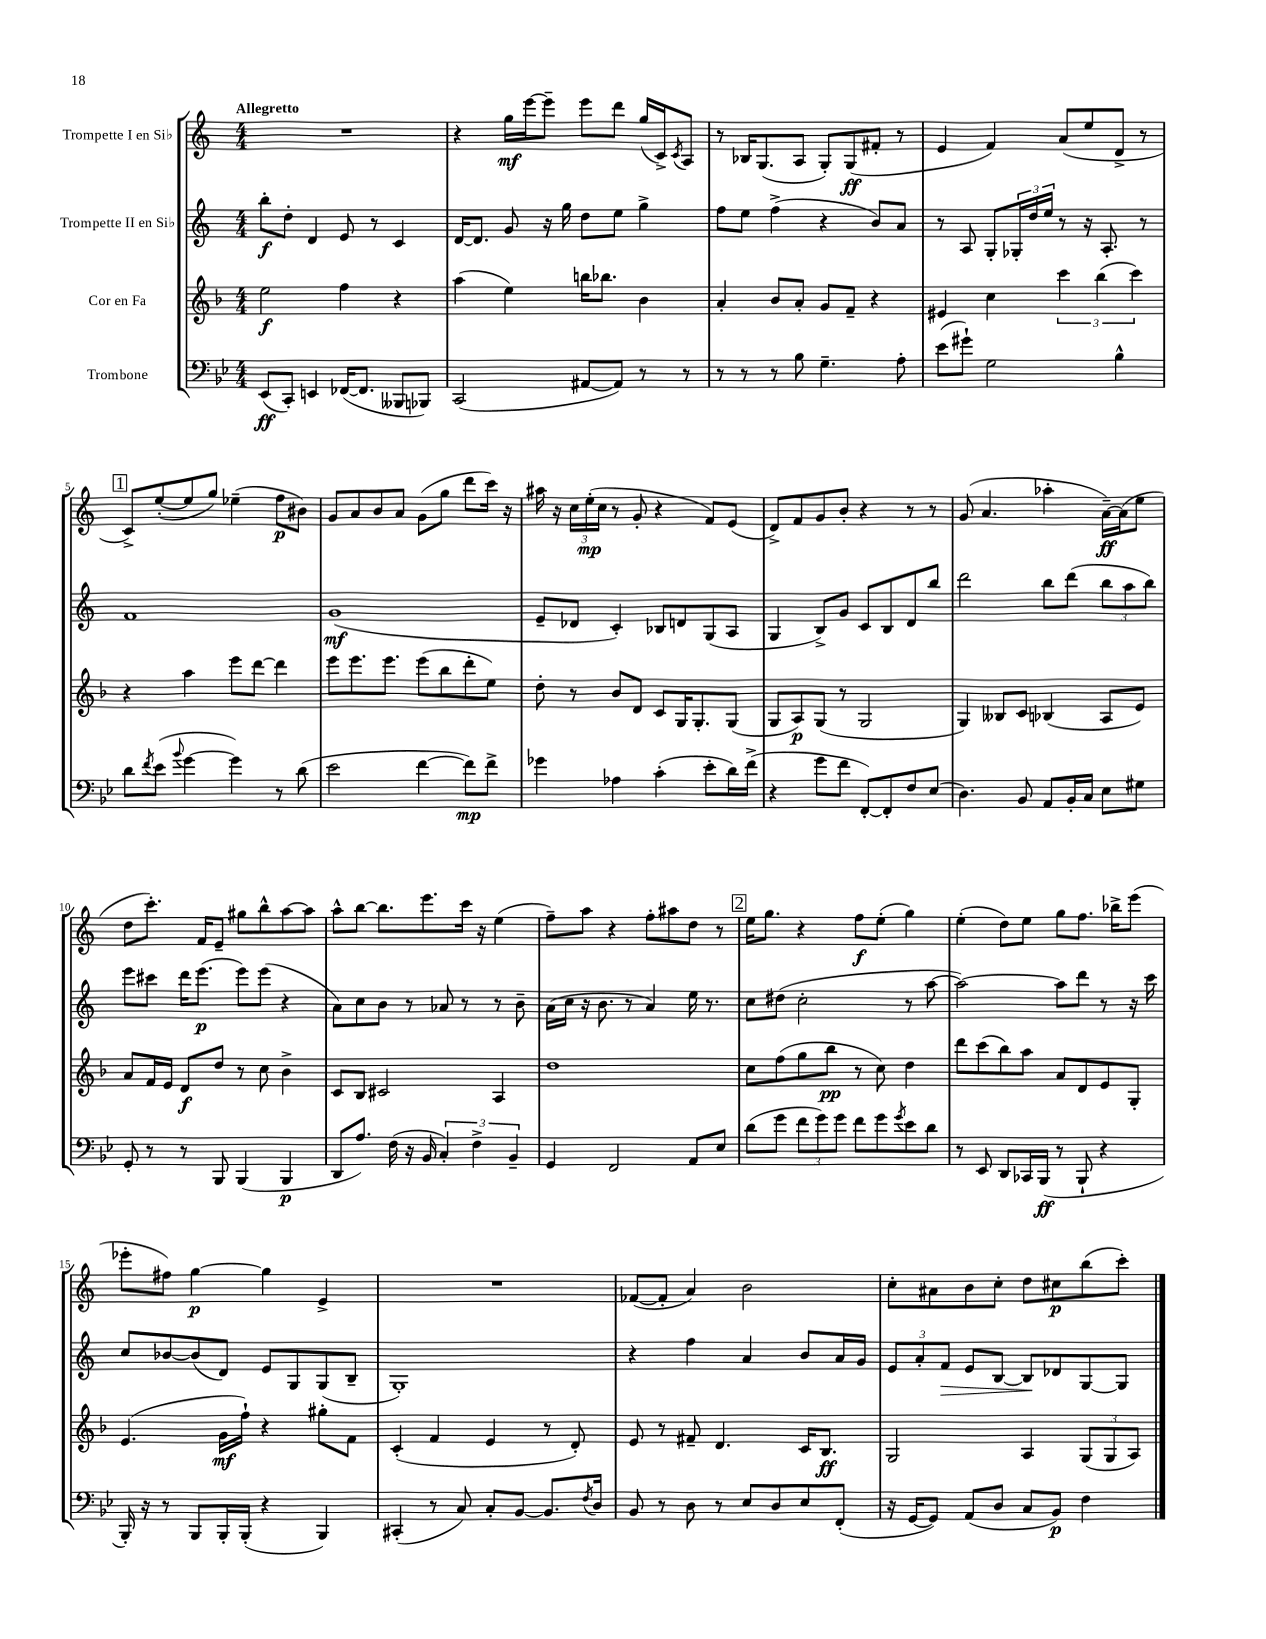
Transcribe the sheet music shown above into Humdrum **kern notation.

**kern	**kern	**kern	**kern
*staff4	*staff3	*staff2	*staff1
*clefF4	*clefG2	*clefG2	*clefG2
*k[b-e-]	*k[b-]	*k[]	*k[]
*M4/4	*M4/4	*M4/4	*M4/4
(8EE-	2ee	8bb'	1r
8CC')	.	8dd'	.
4EE	.	4d	.
([16FF-	4ff	8e	.
8.FF-]	.	.	.
.	.	8r	.
8BBB--	4r	4c	.
8BBB-)	.	.	.
=	=	=	=
(2CC	(4aa	[16d	4r
.	.	8.d]	.
.	4ee)	8g	16gg
.	.	.	[16eee
.	.	16r	8eee~]
.	.	16gg	.
[8AA#	16bb	8dd	8eee
.	8.bb-	.	.
8AA#])	.	8ee	8ddd
8r	4b-	4gg^	(16gg
.	.	.	16c^)
.	.	.	8qc
8r	.	.	8A
=	=	=	=
8r	4a'	8ff	8r
8r	.	8ee	16B-
.	.	.	(8.G
8r	8b-	(4ff^	.
8B-	8a'	.	8A
4.G~	8g	4r	8G')
.	8f~	.	(8G
.	4r	8b)	8f#'
8A'	.	8a	8r
=	=	=	=
(8e-	4e#	8r	4e
8g#`)	.	8A	.
2G	4cc	8G'	4f)
.	.	24G-'	.
.	.	24dd	.
.	.	24ee	.
.	6ccc	8r	(8a
.	.	16r	8ee
.	(6bb-	.	.
.	.	8.A'	.
4B-^^	.	.	8d^
.	6ccc)	.	.
.	.	8r	8r
=	=	=	=
8d	4r	1f	8c^)
8qf	.	.	.
(8e-	.	.	([8ee'
8qqb-	.	.	.
[4g	4aa	.	8ee]
.	.	.	8gg)
4g])	8eee	.	(4ee-~
.	[8ddd	.	.
8r	4ddd]	.	8ff
(8d	.	.	8b#)
=	=	=	=
2e-	8eee	(1g	8g
.	8.eee	.	8a
.	.	.	8b
.	8.eee	.	.
.	.	.	8a
[4f	(8eee	.	(8g
.	8bb-	.	8gg
8f])	8ddd'	.	8ddd
8f^	8ee)	.	16ccc)
.	.	.	16r
=	=	=	=
4g-	8dd'	8e~	16aa#
.	.	.	16r
.	8r	8d-	24cc
.	.	.	(24ee'
.	.	.	24cc
4A-	8b-	4c')	8r
.	8d	.	8g'
(4c'	8c	8B-	4r
.	16G	8d	.
.	8.G'	.	.
8e-'	.	(8G	8f)
16d)	(8G	8A	(8e
(16f^	.	.	.
=	=	=	=
4r	8G	4G	8d^)
.	8A)	.	8f
8g	(8G	8B^)	8g
8f	8r	8g	8b'
[8FF')	2G	8c	4r
8FF']	.	8B	.
8F	.	8d	8r
(8E-	.	8bb	8r
=	=	=	=
4.D)	4G)	2ddd	(8g
.	.	.	4.a
.	8B--	.	.
8BB-	8c	.	.
8AA	(4B-	8bb	4aa-'
16BB-'	.	(8ddd	.
16C	.	.	.
8E-	8A	12bb	[16a~)
.	.	.	(16a]
.	.	12aa	.
8G#	8e)	.	8ee
.	.	12bb)	.
=	=	=	=
8GG'	8a	8eee	8dd
8r	16f	8ccc#	8.ccc')
.	16e	.	.
8r	8d	16ddd	.
.	.	(8.eee	16f
8BBB-	8dd	.	8e~
(4BBB-	8r	8eee)	8gg#
.	8cc	(8eee	8bb^^
4BBB-	4b-^	4r	[8aa
.	.	.	8aa]
=	=	=	=
8DD	8c	8a)	8aa^^
8.A)	8B-	8cc	[8bb
.	2c#	8b	8.bb]
(16F	.	.	.
16r	.	8r	.
16BB-	.	.	8.eee
6C')	.	8a-	.
.	.	8r	16ccc
6F^	.	.	.
.	.	.	16r
.	4A	8r	(4ee
6BB-~	.	.	.
.	.	8b~	.
=	=	=	=
4GG	1dd	(16a	8ff~)
.	.	16cc	.
.	.	16r	8aa
.	.	8.b	.
2FF	.	.	4r
.	.	8r	.
.	.	4a)	8ff'
.	.	.	8aa#
8AA	.	16ee	8dd
.	.	8.r	.
8E-	.	.	8r
=	=	=	=
(8d	8cc	8cc	16ee
.	.	.	8.gg
8g	(8ff	(8dd#	.
12f	8gg	2cc'	4r
12g)	.	.	.
.	8bb-	.	.
12g	.	.	.
8f	8r	.	8ff
8g	8cc)	.	(8ee'
8qg	.	.	.
8e-	4dd	8r	4gg)
8d	.	[8aa	.
=	=	=	=
8r	8ddd	2aa_)	(4ee'
8EE-	(8ccc	.	.
8DD	8bb-)	.	8dd)
16CC-	8aa	.	8ee
(16BBB-	.	.	.
8r	8a	8aa]	8gg
8BBB-`	8d	8ddd	8.ff
4r	8e	8r	.
.	.	.	16bb-^
.	8G'	16r	(8eee
.	.	16ccc	.
=	=	=	=
16BBB-')	(4.e	8cc	8eee-'
16r	.	.	.
8r	.	[8b-	8ff#)
8BBB-	.	(8b-]	[4gg
16BBB-'	16g	8d)	.
(16BBB-'	16ff`)	.	.
4r	4r	8e	4gg]
.	.	8G	.
4BBB-)	8gg#'	(8G	4e^
.	8f	8B~	.
=	=	=	=
(4CC#'	(4c'	1G')	1r
8r	4f	.	.
8C)	.	.	.
8C'	4e	.	.
[8BB-	.	.	.
8.BB-]	8r	.	.
.	8d')	.	.
8qF	.	.	.
16D	.	.	.
=	=	=	=
8BB-	8e	4r	([8f-
8r	8r	.	8f-']
8D	8f#~	4ff	4a)
8r	4.d	.	.
8E-	.	4a	2b
8D	.	.	.
8E-	16c	8b	.
.	8.B-	.	.
(8FF'	.	16a	.
.	.	16g	.
=	=	=	=
16r	2G	12e	8cc'
[16GG	.	.	.
.	.	12a'	.
8GG])	.	.	8a#
.	.	12f	.
(8AA	.	8e	8b
8D	.	[8B	8cc'
8C	4A	8B]	8dd
8BB-)	.	8d-	8cc#
4F	(12G	[8G	(8bb
.	12G	.	.
.	.	8G]	8ccc')
.	12A)	.	.
==	==	==	==
*-	*-	*-	*-
